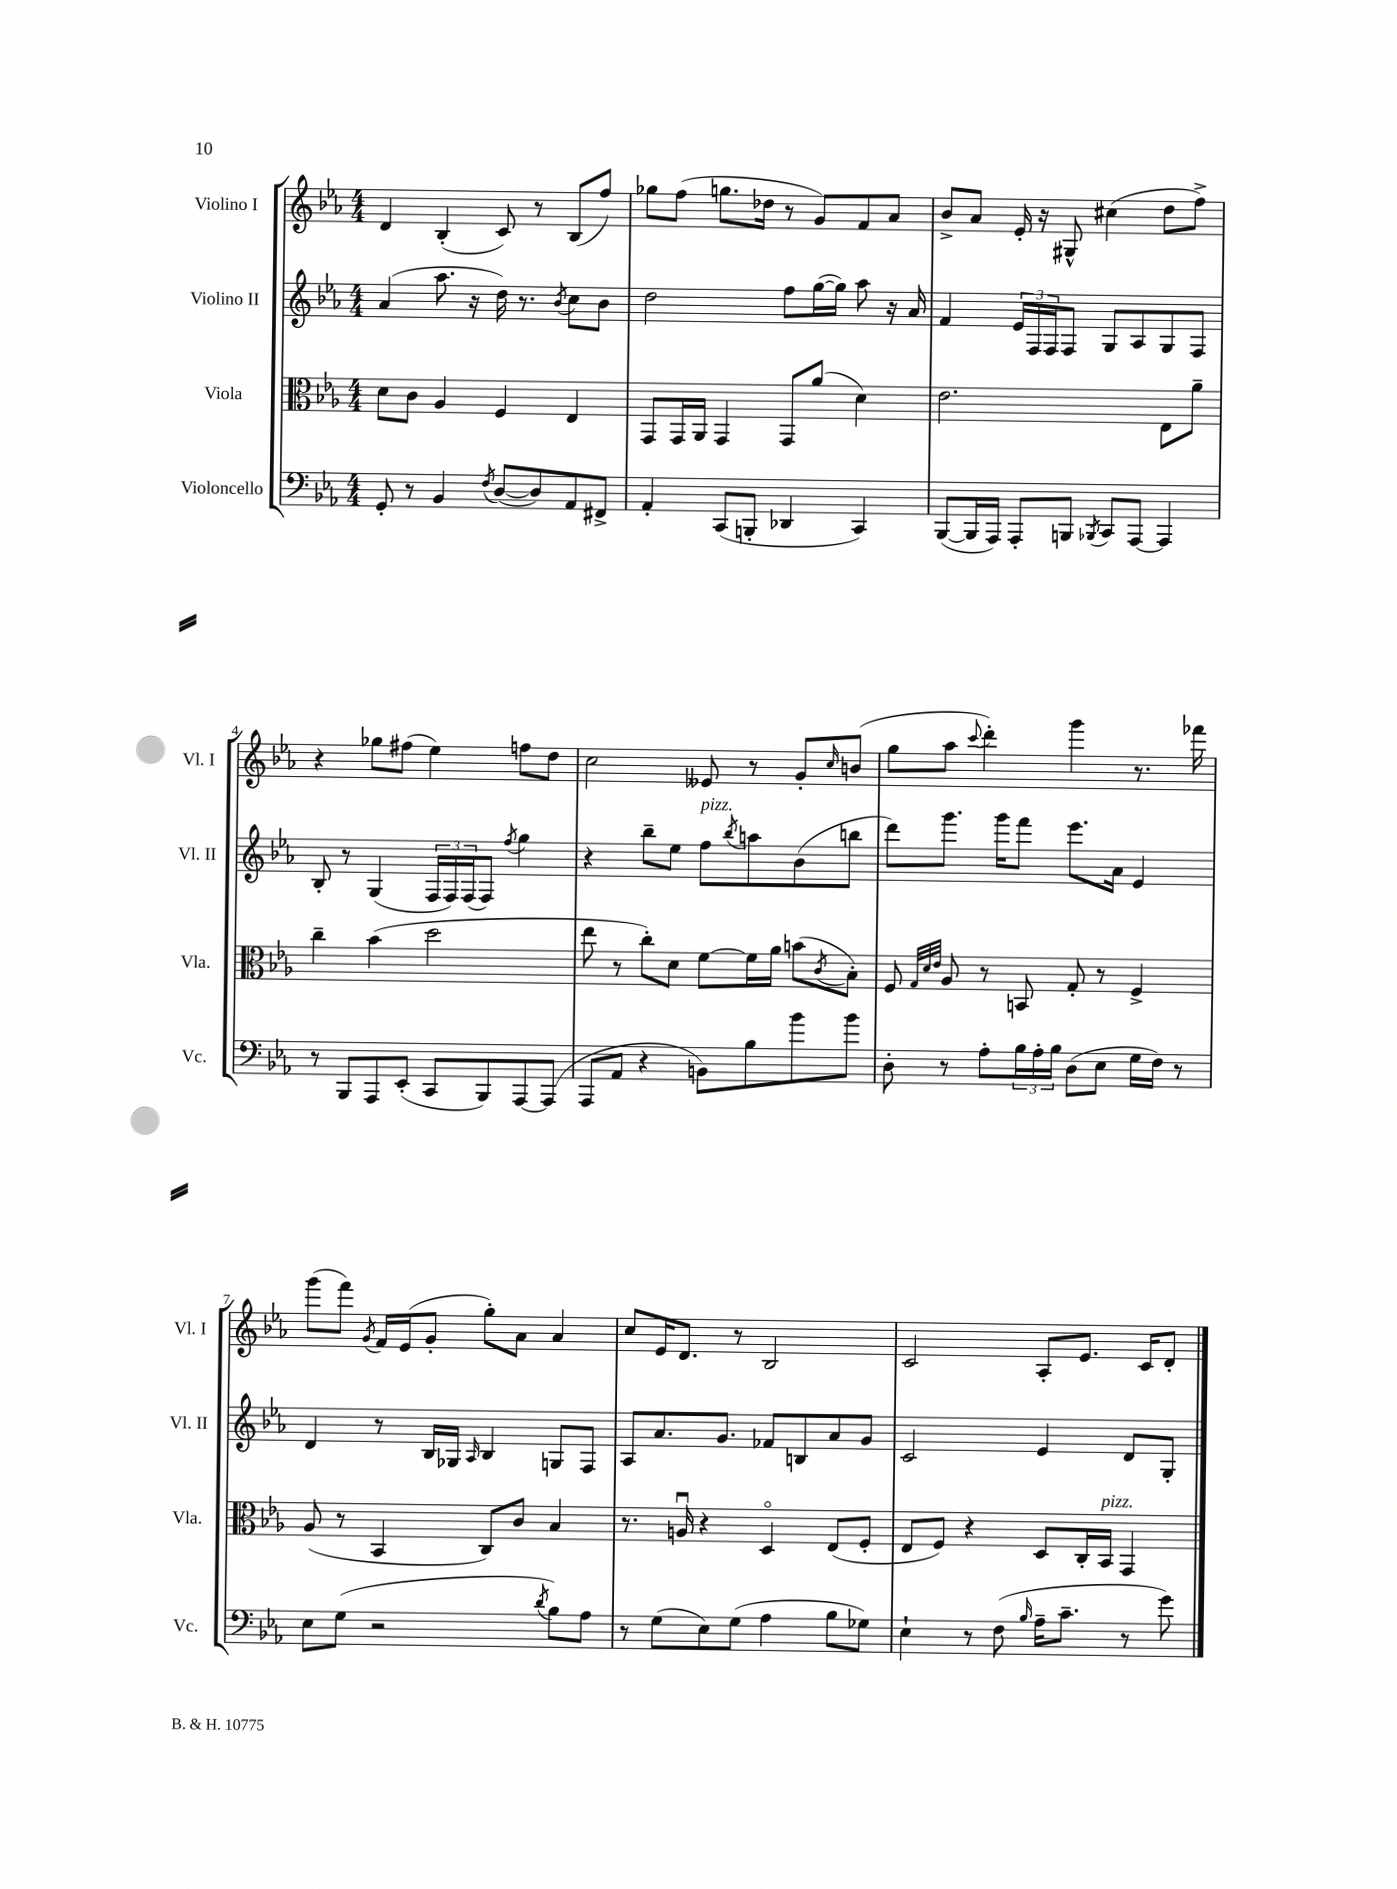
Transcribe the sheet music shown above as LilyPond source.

<<
\new StaffGroup <<
\new Staff = "s0" \with { instrumentName = "Violino I" shortInstrumentName = "Vl. I" } {
    \clef treble \key ees \major \numericTimeSignature \time 4/4
    d'4 bes4-.( c'8) r8 bes8( f''8) |
    ges''8 f''8( g''8. des''16 r8 g'8) f'8 aes'8 |
    bes'8-> aes'8 ees'16-. r16 gis8-^ cis''4( d''8 f''8->) |
    r4 ges''8 fis''8( ees''4) f''8 d''8 |
    c''2 eeses'8 r8 g'8-. \grace { c''16 } b'8( |
    g''8 aes''8 \appoggiatura { c'''8 } d'''4-.) g'''4 r8. fes'''16 |
    g'''8( f'''8) \acciaccatura { g'8 } f'16 ees'16( g'8-. g''8-.) aes'8 aes'4 |
    c''8 ees'16 d'8. r8 bes2 |
    c'2 aes8-. ees'8. c'16 d'8-. \bar "|." |
}
\new Staff = "s1" \with { instrumentName = "Violino II" shortInstrumentName = "Vl. II" } {
    \clef treble \key ees \major \numericTimeSignature \time 4/4
    aes'4( aes''8. r16 d''16) r8. \acciaccatura { bes'8 } c''8 bes'8 |
    d''2 f''8 g''16~( g''16) aes''8 r16 aes'16 |
    f'4 \tuplet 3/2 { ees'16 f16 f16 } f8 g8 aes8 g8 f8 |
    bes8-. r8 g4( \tuplet 3/2 { f16 f16) f16( } f8) \acciaccatura { f''8 } g''4 |
    r4 bes''8-- ees''8 f''8^\markup { \italic "pizz." } \acciaccatura { bes''8 } a''8 bes'8( b''8 |
    d'''8) g'''8. g'''16 f'''8 ees'''8. aes'16 ees'4 |
    d'4 r8 bes16 ges16 \grace { aes16 } bes4 g8 f8 |
    aes8 aes'8. g'8. fes'8 b8 aes'8 g'8 |
    c'2 ees'4 d'8 g8-. \bar "|." |
}
\new Staff = "s2" \with { instrumentName = "Viola" shortInstrumentName = "Vla." } {
    \clef alto \key ees \major \numericTimeSignature \time 4/4
    d'8 c'8 aes4 f4 ees4 |
    g,8 g,16 aes,16 g,4 g,8 aes'8( d'4) |
    ees'2. ees8 aes'8-- |
    c''4-- bes'4( d''2 |
    ees''8 r8 c''8-.) d'8 f'8~ f'16 aes'16 b'8( \acciaccatura { c'8 } bes8-.) |
    f8 \grace { g32 d'32 ees'32 } aes8 r8 b,8 g8-. r8 f4-> |
    aes8( r8 bes,4 c8) c'8 bes4 |
    r8. a16\downbow r4 d4\flageolet ees8( f8-. |
    ees8 f8) r4 d8 c16-. bes,16^\markup { \italic "pizz." } g,4 \bar "|." |
}
\new Staff = "s3" \with { instrumentName = "Violoncello" shortInstrumentName = "Vc." } {
    \clef bass \key ees \major \numericTimeSignature \time 4/4
    g,8-. r8 bes,4 \acciaccatura { f8 } d8~( d8) aes,8 fis,8-> |
    aes,4-. c,8( b,,8-. des,4 c,4) |
    bes,,8~( bes,,16 aes,,16) aes,,8-. b,,8 \acciaccatura { bes,,8 } c,8 aes,,8~ aes,,4 |
    r8 bes,,8 aes,,8 ees,8-.( c,8 bes,,8) aes,,8~ aes,,8( |
    aes,,8 aes,8 r4 b,8) bes8 bes'8 bes'8 |
    d8-. r8 aes8-. \tuplet 3/2 { bes16 aes16-. bes16 } d8( ees8 g16 f16) r8 |
    ees8 g8( r2 \acciaccatura { d'8 } bes8) aes8 |
    r8 g8( ees8) g8( aes4 bes8 ges8) |
    ees4-! r8 f8( \grace { bes16 } aes16-- c'8.-- r8 g'8) \bar "|." |
}
>>
>>
